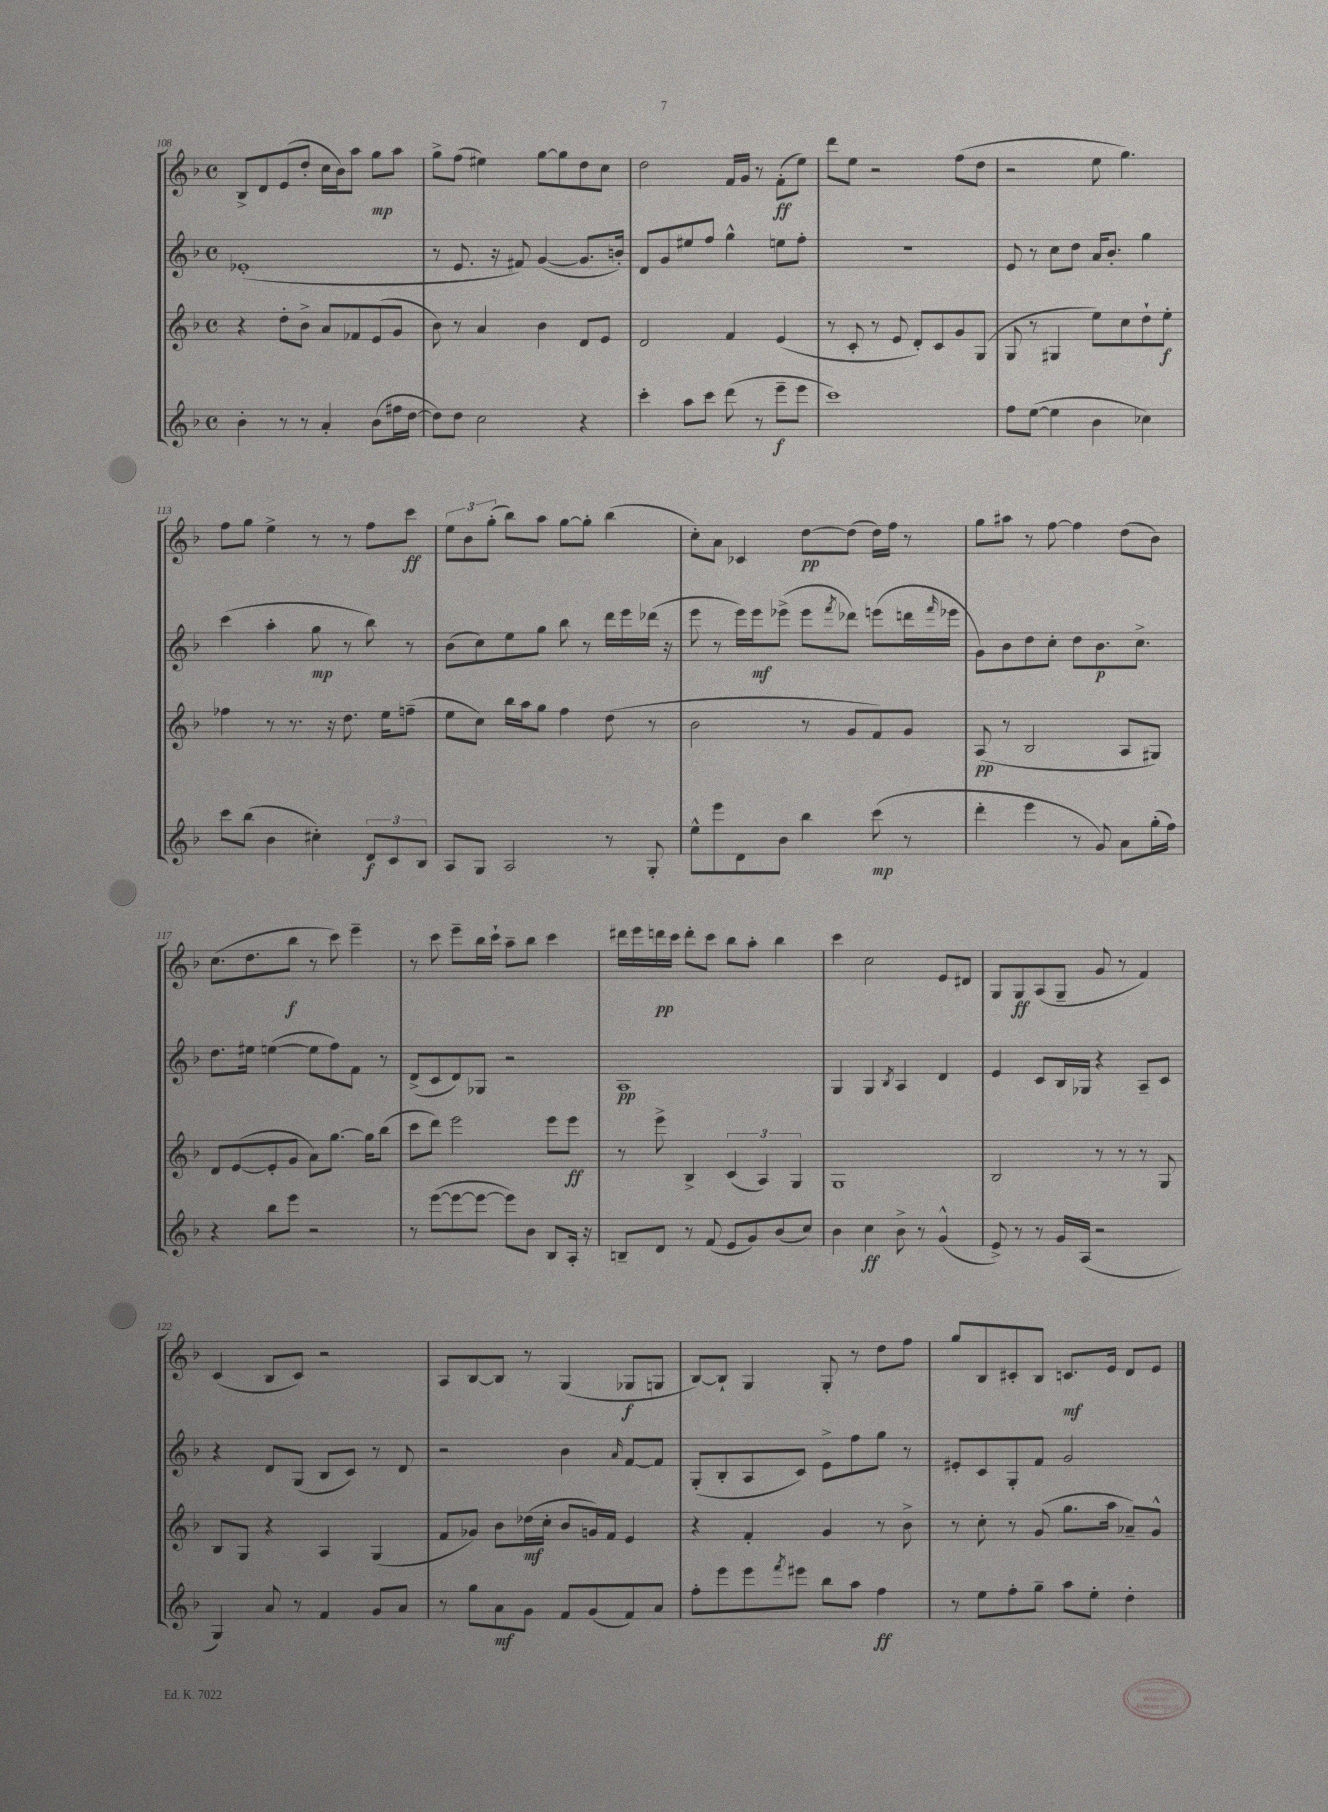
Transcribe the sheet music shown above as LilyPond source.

<<
\new StaffGroup <<
\new Staff = "s0" {
    \clef treble \key f \major \defaultTimeSignature \time 4/4
    bes8-> d'8 e'8( d''8-. c''16 bes'16) a''8 g''8\mp a''8 |
    g''8-> f''8( eis''4) g''8~ g''8 d''8 c''8 |
    d''2 f'16 g'16 r8 f'8-.\ff( e''8) |
    d'''8 e''8 r2 f''8( d''8 |
    r2 e''8 g''4.) |
    f''8 g''8 e''4-> r8 r8 f''8 c'''8\ff |
    \tuplet 3/2 { e''8 bes'8 g''8-.( } bes''8) a''8 g''8~ g''8-. bes''4( |
    c''8-.) a'8 ces'4 d''8~\pp d''8( d''16) f''16 r8 |
    g''8 ais''8 r8 f''8~ f''4 d''8( bes'8) |
    c''8.( d''8. bes''8\f r8 c'''8) e'''4-- |
    r8 c'''8 e'''8-- bes''16 c'''16-! a''8-- bes''8 c'''4 |
    dis'''16 e'''16 d'''16\pp c'''16 d'''8-. c'''8 bes''8 a''8-. bes''4 |
    c'''4 c''2 e'8 dis'8 |
    g8 g8\ff a8( g8-- g'8 r8 f'4) |
    c'4( bes8 c'8) r2 |
    a8 bes8~ bes8 r8 g4( ges8\f g8 |
    bes8~) bes8-! g4 g8-. r8 d''8 f''8 |
    g''8 bes8 cis'8-. bes8 c'8.\mf e'16 d'8 e'8 \bar "|." |
}
\new Staff = "s1" {
    \clef treble \key f \major \defaultTimeSignature \time 4/4
    ees'1-.( |
    r8 e'8. r16 fis'8) g'4~( g'8. b'16-.) |
    d'8 g'8 eis''8 f''8 g''4-^ e''8 f''8-. |
    R1 |
    e'8 r8 c''8 d''8 a'16 bes'8.-. g''4 |
    c'''4( a''4-. g''8\mp r8 bes''8) r8 |
    bes'8( c''8) e''8 g''8 bes''8 r8 d'''16 e'''16 des'''16( r16 |
    e'''8 r8 e'''16) e'''16\mf ees'''8->( ees'''8 \acciaccatura { f'''8 } des'''8) e'''8( d'''16 \grace { f'''16 } ees'''16 |
    g'8) bes'8 d''8 c''8-. d''8 bes'8.\p c''8.-> |
    d''8. eis''16 e''4~( e''8 f''8) f'8 r8 |
    d'8->( c'8 d'8) ges8 r2 |
    a1\pp |
    g4 g4 \acciaccatura { bes8 } a4 d'4 |
    e'4 c'8 bes16 ges16 r4 a8-- c'8 |
    r4 d'8 g8( bes8 c'8) r8 d'8 |
    r2 bes'4 \grace { a'16 } f'8~ f'8 |
    g8-.( bes8-. a8 c'8) e'8-> f''8 g''8 r8 |
    eis'8-. c'8 g8-. f'8 g'2 \bar "|." |
}
\new Staff = "s2" {
    \clef treble \key f \major \defaultTimeSignature \time 4/4
    r4 d''8-. bes'8-> a'8 fes'8 e'8( g'8 |
    bes'8) r8 a'4 bes'4 d'8 e'8 |
    d'2 f'4 e'4( |
    r8 c'8-. r8 e'8 d'8-.) c'8 g'8 g8( |
    g8 r8 gis4 e''8) c''8 d''8-! e''8-.\f |
    fes''4 r8 r8. r16 d''8. e''16 f''8--( |
    e''8 c''8) bes''16 a''16 g''8 f''4 d''8( r8 |
    bes'2 r8 g'8 f'8) g'8 |
    a8\pp( r8 bes2 a8 gis8) |
    d'8 e'8~( e'8-. g'8 a'8) g''8.~ g''16 bes''8( |
    c'''8 d'''8) e'''2 e'''8 e'''8\ff |
    r8 e'''8-> bes4-> \tuplet 3/2 { c'4( a4) g4 } |
    g1 |
    bes2 r8 r8 r8 g8 |
    bes8 g8 r4 a4 g4( |
    f'8 ges'8) bes'8 des''16\mf( c''16-. bes'8 g'16) f'16 e'4 |
    r4 f'4-. g'4 r8 bes'8-> |
    r8 c''8-. r8 g'8( g''8. a''16 aes'8--) g'8-^ \bar "|." |
}
\new Staff = "s3" {
    \clef treble \key f \major \defaultTimeSignature \time 4/4
    bes'4-. r8 r8 a'4-. bes'8( fis''16 d''16~ |
    d''8) d''8 c''2 r4 |
    c'''4-. a''8 c'''8 d'''8( r8 e'''8--\f e'''8 |
    c'''1) |
    f''8 e''8~( e''4 bes'4 ces''4) |
    c'''8 bes''8( bes'4 cis''4-.) \tuplet 3/2 { d'8\f c'8 bes8 } |
    a8 g8 a2 r8 g8-. |
    e''8-^ e'''8 d'8 bes'8 bes''4 c'''8\mp( r8 |
    d'''4-. e'''4 r8 g'8) a'8 g''16-.( f''16) |
    r4 bes''8 e'''8 r2 |
    r8 e'''8~( e'''8~ e'''8~ e'''8) bes'8 bes8 a16-. r16 |
    b8-- d'8 r8 f'8( e'8 g'8) bes'8( c''8) |
    bes'4 c''4\ff bes'8-> r8 g'4-^( |
    e'8->) r8 r8 g'16 a16( r2 |
    g4) a'8 r8 f'4 g'8 a'8 |
    r8 g''8 a'8\mf g'8 f'8 g'8( f'8) a'8 |
    f''8-. e'''8 e'''8 \acciaccatura { f'''8 } eis'''8 bes''8 a''8 f''4\ff |
    r8 e''8 f''8-. g''8-- a''8 e''8-. d''4-. \bar "|." |
}
>>
>>
\layout { \context { \Score currentBarNumber = #108 } }
